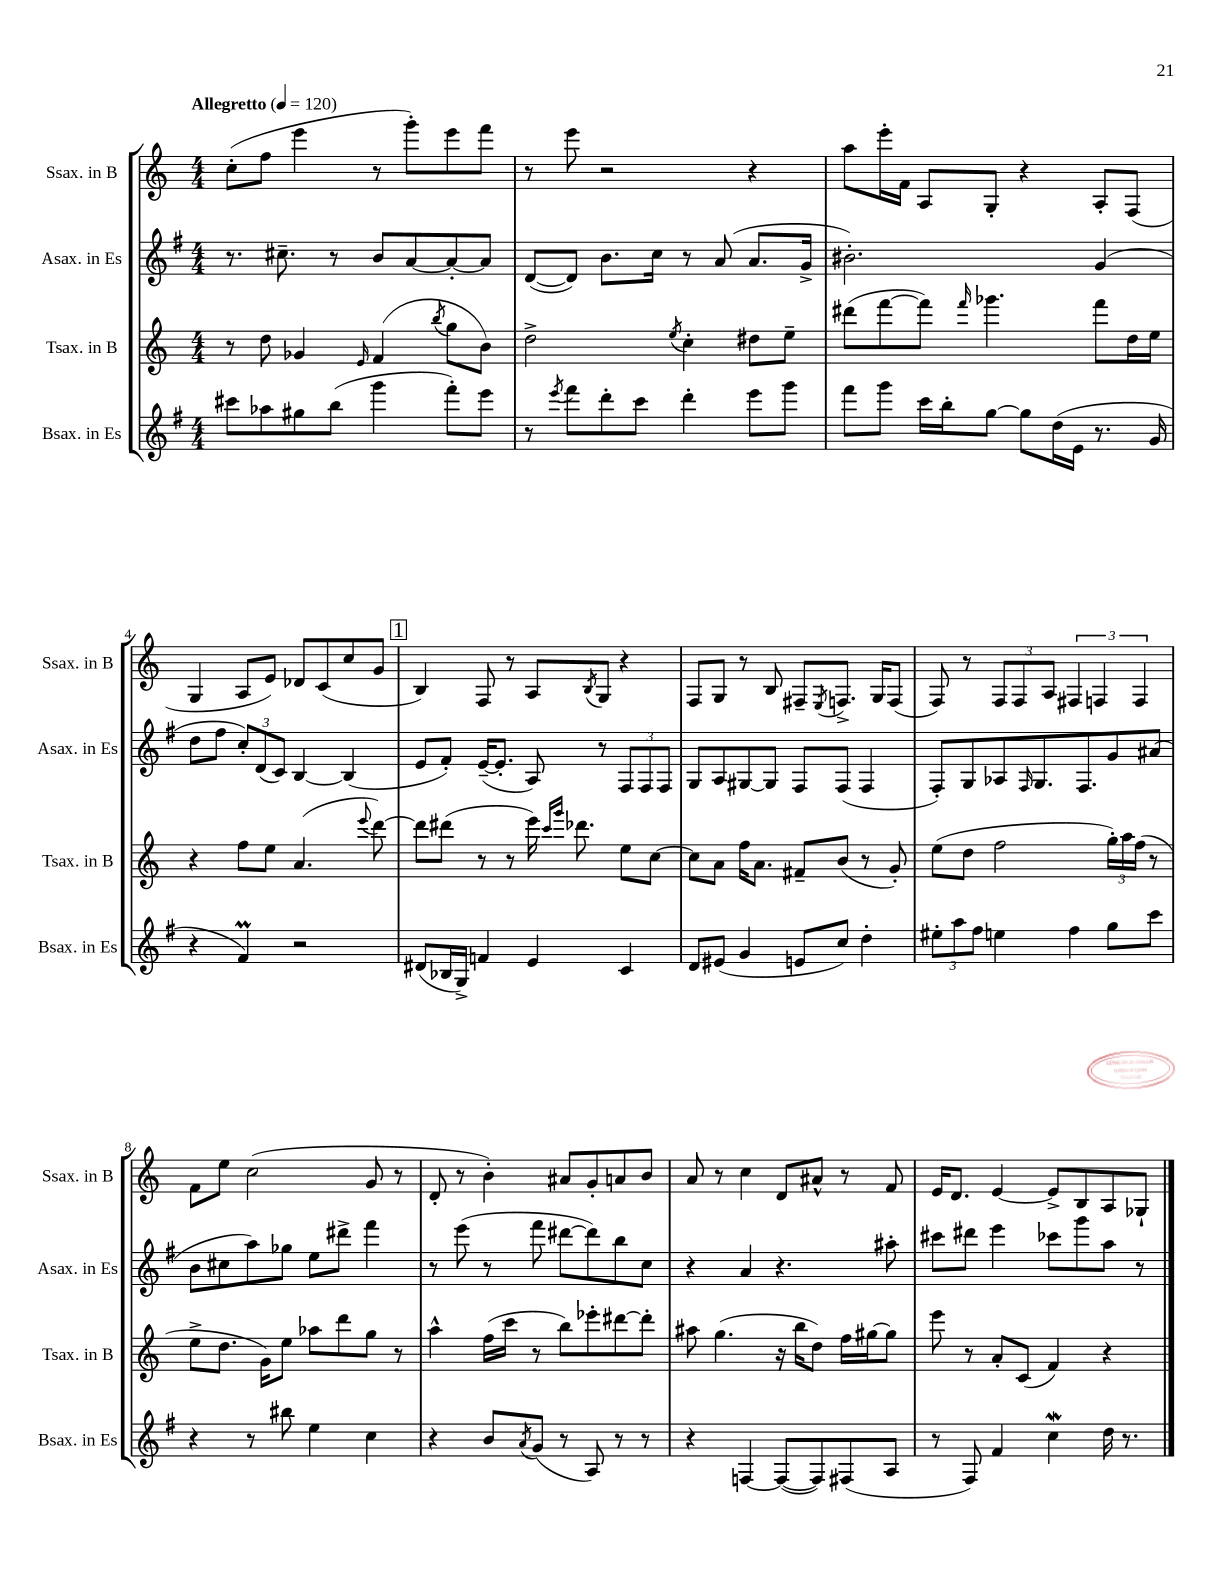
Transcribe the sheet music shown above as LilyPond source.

<<
\new StaffGroup <<
\new Staff = "s0" \with { instrumentName = "Ssax. in B" shortInstrumentName = "Ssax. in B" } {
    \clef treble \key c \major \numericTimeSignature \time 4/4 \tempo "Allegretto" 4 = 120
    c''8-.( f''8 e'''4 r8 g'''8-.) e'''8 f'''8 |
    r8 e'''8 r2 r4 |
    a''8 e'''16-. f'16 a8 g8-. r4 a8-. f8( |
    g4 a8 e'8) des'8 c'8( c''8 g'8 |
    \mark \markup { \box "1" } b4) f8 r8 a8 \acciaccatura { b8 } g8 r4 |
    f8 g8 r8 b8 fis8-- \acciaccatura { e8 } f8.-> g16 f8( |
    f8) r8 \tuplet 3/2 { f8 f8 a8 } \tuplet 3/2 { fis4 f4 f4 } |
    f'8 e''8 c''2( g'8 r8 |
    d'8-. r8 b'4-.) ais'8 g'8-. a'8 b'8 |
    a'8 r8 c''4 d'8 ais'8-^ r8 f'8 |
    e'16 d'8. e'4~ e'8-> b8 a8 ges8-! \bar "|." |
}
\new Staff = "s1" \with { instrumentName = "Asax. in Es" shortInstrumentName = "Asax. in Es" } {
    \clef treble \key g \major \numericTimeSignature \time 4/4
    r8. cis''8.-- r8 b'8 a'8~ a'8~-. a'8 |
    d'8~( d'8) b'8. c''16 r8 a'8( a'8. g'16-> |
    bis'2.-.) g'4( |
    d''8 fis''8 \tuplet 3/2 { c''8-.) d'8( c'8) } b4~ b4( |
    \mark \markup { \box "1" } e'8 fis'8-.) e'16~--( e'8.-. a8) r8 \tuplet 3/2 { fis8 fis8 fis8 } |
    g8 a8 gis8~ gis8 fis8 fis8( fis4 |
    fis8-.) g8 aes8 \grace { fis16 } g8. fis8. g'8 ais'8( |
    b'8 cis''8 a''8) ges''8 e''8 dis'''8-> fis'''4 |
    r8 e'''8( r8 fis'''8 dis'''8~ dis'''8) b''8 c''8 |
    r4 a'4 r4. ais''8-. |
    cis'''8 dis'''8 e'''4 ces'''8 g'''8 a''8 r8 \bar "|." |
}
\new Staff = "s2" \with { instrumentName = "Tsax. in B" shortInstrumentName = "Tsax. in B" } {
    \clef treble \key c \major \numericTimeSignature \time 4/4
    r8 d''8 ges'4 \grace { e'16 } f'4( \acciaccatura { b''8 } g''8 b'8) |
    d''2-> \acciaccatura { e''8 } c''4-. dis''8 e''8-- |
    dis'''8( f'''8~ f'''8) \grace { f'''16 } ges'''4. f'''8 d''16 e''16 |
    r4 f''8 e''8 a'4.( \appoggiatura { e'''8 } d'''8~) |
    \mark \markup { \box "1" } d'''8 dis'''8( r8 r8 e'''16) \grace { c'''16 g'''16 } des'''8. e''8 c''8~ |
    c''8 a'8 f''16 a'8. fis'8-- b'8( r8 g'8-.) |
    e''8( d''8 f''2 \tuplet 3/2 { g''16-.) a''16 f''16( } r8 |
    e''8-> d''8. g'16) e''8 aes''8 d'''8 g''8 r8 |
    a''4-^ f''16( c'''16 r8 b''8) ees'''8-. dis'''8~ dis'''8-. |
    ais''8 g''4.( r16 b''16 d''8) f''16 gis''16~ gis''8 |
    e'''8 r8 a'8-. c'8( f'4) r4 \bar "|." |
}
\new Staff = "s3" \with { instrumentName = "Bsax. in Es" shortInstrumentName = "Bsax. in Es" } {
    \clef treble \key g \major \numericTimeSignature \time 4/4
    cis'''8 aes''8 gis''8 b''8( g'''4 fis'''8-.) e'''8 |
    r8 \acciaccatura { e'''8 } fis'''8 d'''8-. c'''8 d'''4-. e'''8 g'''8 |
    fis'''8 g'''8 c'''16 b''16-. g''8~ g''8 d''16( e'16 r8. g'16 |
    r4 fis'4\prall) r2 |
    \mark \markup { \box "1" } dis'8( bes16 g16->) f'4 e'4 c'4 |
    d'8 eis'8( g'4 e'8 c''8) d''4-. |
    \tuplet 3/2 { eis''8-. a''8 fis''8 } e''4 fis''4 g''8 c'''8 |
    r4 r8 bis''8 e''4 c''4 |
    r4 b'8 \acciaccatura { a'8 } g'8( r8 a8) r8 r8 |
    r4 f4~ f8~( f8) fis8( a8 |
    r8 fis8) fis'4 c''4\mordent d''16 r8. \bar "|." |
}
>>
>>
